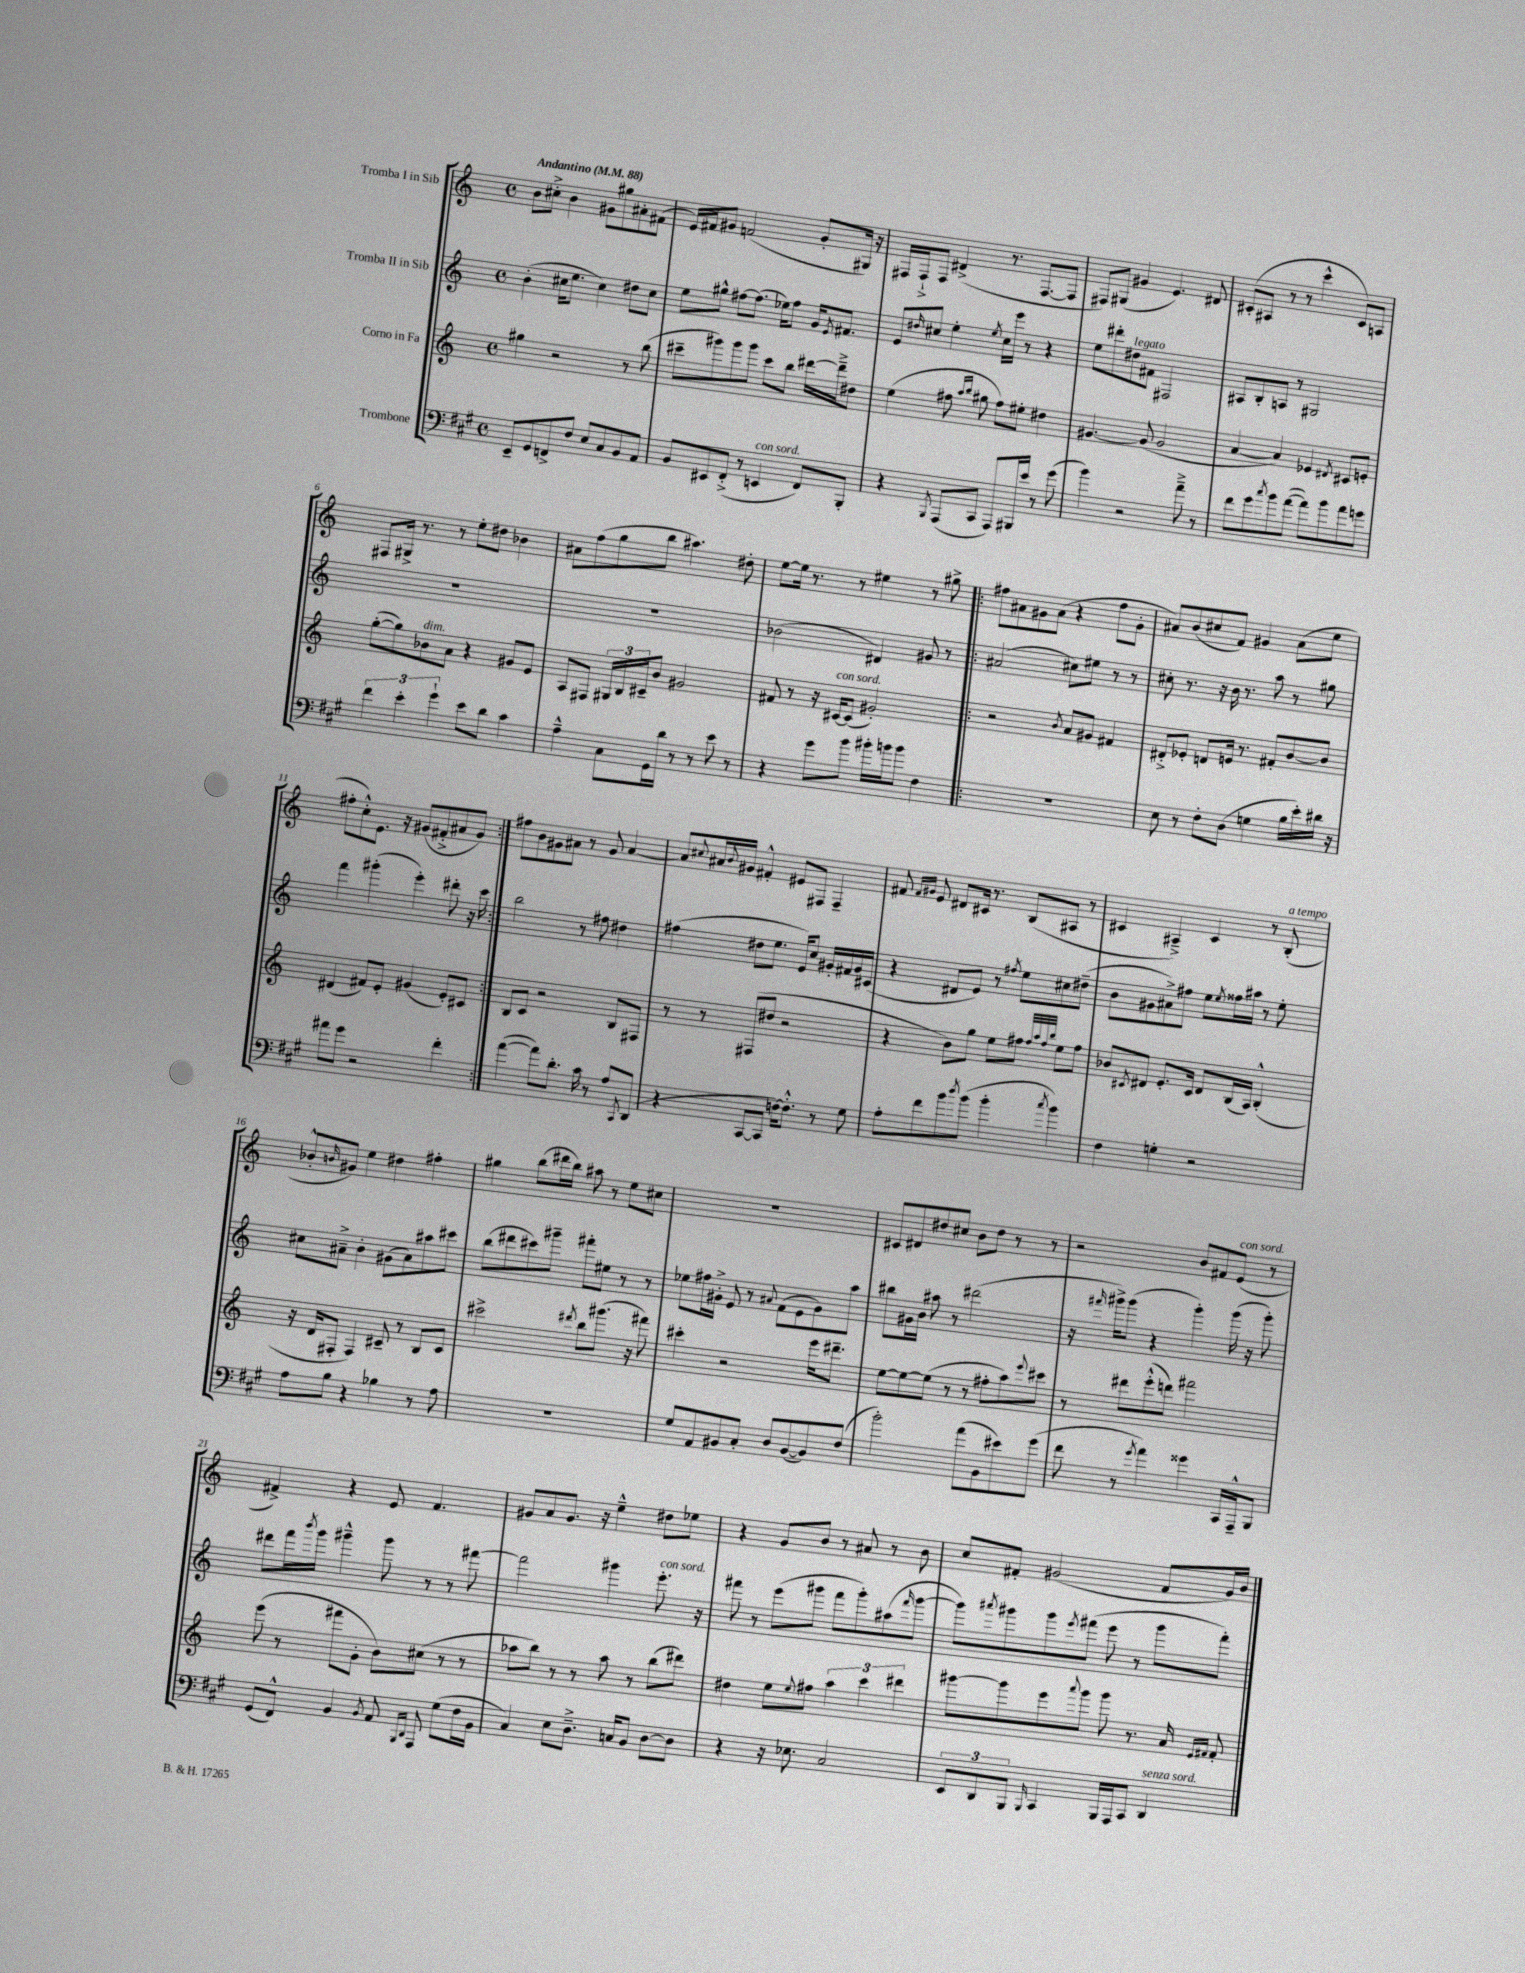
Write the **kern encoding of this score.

**kern	**kern	**kern	**kern
*staff4	*staff3	*staff2	*staff1
*clefF4	*clefG2	*clefG2	*clefG2
*k[f#c#g#]	*k[]	*k[]	*k[]
*M4/4	*M4/4	*M4/4	*M4/4
*met(c)	*met(c)	*met(c)	*met(c)
*MM88	*MM88	*MM88	*MM88
8EE~	4gg#	(4b'	8b
8GG#	.	.	8cc#'^
8FF^	2r	16cc#	4b
.	.	8.ee	.
8F#	.	.	.
8E	.	4cc#)	8g#
8C#	.	.	8gg#
8BB	8r	8dd#	8a#'
8AA	(8bb	8cc#	(8f#
=	=	=	=
8BB	8ccc#~	8ee	16e)
.	.	.	16f#
8EE#	8ggg#)	8gg#^^	8g#
(8FF#'^	8ggg#	[8ff#	(2f
8r	8ggg#	(8.ff#]	.
4EE	8ccc#	.	.
.	.	16ee-)	.
.	8bb	8ff#	.
8FF#)	[16ddd#	16g	8g#'
.	.	8qe	.
.	16ddd#~^]	8.f#	.
8BBB'	8dd#	.	16G#)
.	.	.	16r
=	=	=	=
4r	(4ee	8e	16F#
.	.	.	16F#`^
.	.	16qqdd#	.
.	.	8cc#	8F#
8qBBB	.	.	.
(8AAA	8ff#	4ee'	(4d#^
.	16qqaa	.	.
.	16qqbb	.	.
8CC#	8gg#	.	.
.	.	8qee	.
8AAA)	8ff#)	16cc#	8.r
.	.	16eee	.
16BBB#	8ee#'	8r	.
16e	.	.	[8.F#
8r	4dd#	4r	.
(8g#	.	.	8F#]
=	=	=	=
4b)	[4.g#	8ee	8F#)
.	.	8ddd#'	(8G#
2r	.	8dd#	4g#
.	(8g#]	8f#	.
.	2g#	2F#	4.e)
8a~^	.	.	.
8r	.	.	8d#
=	=	=	=
8f#	[4a	8A#	(8c#'
8g#	.	8B'	8A#
8qcc#	.	.	.
8b	4a])	8A	8r
([8a	.	8r	8r
8a])	4e-	2G#	4ccc^^
8b	.	.	.
.	8qd#	.	.
8a	8c#	.	8c#)
8g	8e'	.	8A
=	=	=	=
6f#	([8gg'	1r	8F#
.	8gg])	.	16G#^
6e'	.	.	.
.	.	.	8.r
.	8b-	.	.
6g#`	.	.	.
.	8a	.	8r
8e	4r	.	8ee'
8d	.	.	8dd#
4c#	8g#	.	4b-
.	8e	.	.
=	=	=	=
4A~^^	8A	1r	8a#
.	8F#	.	(8ff
8C#	24G#	.	8gg
.	24B	.	.
.	24c#~	.	.
16GG#	8b	.	8bb
16d	.	.	.
8r	2g#	.	4.aa#)
8r	.	.	.
8e	.	.	.
8r	.	.	8dd#'
=	=	=	=
4r	8f#	(2b-	[8ee
.	8r	.	16ee]
.	.	.	8.r
8g#	16r	.	.
.	[16c#	.	.
8b	(8c#]	.	8r
16b#'	2g#')	4d#)	4ee#
16b	.	.	.
8b	.	.	.
4F#	.	8g#	8r
.	.	8r	8gg#^
=!|:	=!|:	=!|:	=!|:
1r	2r	(2a#	8ff#
.	.	.	8a#
.	.	.	8g#
.	.	.	(8a#
.	8qb	.	.
.	8a	8cc#)	4r
.	8g#	8ee#	.
.	4f#	8r	8ff#
.	.	8r	8g#'
=	=	=	=
8E	8d#'^	8cc#'	8a#)
8r	8e-'	8.r	(8b
8F#'	8d	.	8cc#
.	.	16r	.
(8D	16e	16b	8f)
.	8.r	8.r	.
4G	.	.	4g#
.	8f#'	8aa	.
16B	[8b	8r	(8a#
16e')	.	.	.
16d#	8b]	8gg#	8ee
16r	.	.	.
=	=	=	=
8a#	(4d#	4fff	8ff#'
8g#	.	.	8cc'^^)
2r	8f#)	(4ggg#'	8.e
.	8e'	.	.
.	.	.	16r
.	(4g#	4eee')	(8g#
.	.	.	8f#'^
4f#'	8e')	8ddd#'	8a#
.	8c#	16r	8g#)
.	.	16ccc	.
=:|!	=:|!	=:|!	=:|!
([4a	8B	2bb	8ff#
.	8c	.	8b
8a])	2r	.	8g#
8.d'	.	.	8a#
.	.	8r	8r
16c#	.	.	.
8r	.	8ff#	8g#
8A	8B	4dd#	[4a#
8qCC#	.	.	.
(8DD	8F#	.	.
=	=	=	=
4r	8r	(4ff#	8a#]
.	.	.	8qqcc#
.	8r	.	16a#
.	.	.	8qqb
.	.	.	16g#
[8CC#	(8F#	8dd#	4f#'^^
8CC#]	8dd#	8.ee	.
[16F)	2r	.	8e#
8.F'^^]	.	16e)	.
.	.	8cc	8F#
8r	.	16g#'	4F#~
.	.	16f#	.
8G#	.	16g#	.
.	.	(16c#	.
=	=	=	=
8A'	4r	4r	8f#
.	.	.	16qqf#
.	.	.	16qqg#
8f#	.	.	8e
8b	8b)	8d#	8d#
8qdd	.	.	.
(8b	8gg	8e)	16c#
.	.	.	8.r
4b'	8ee	8r	.
.	.	8qff#	.
.	8ff#	8ee	(8B
.	32qqff#	.	.
.	32qqaa	.	.
.	32qqff#	.	.
8qcc#	32qqbb	.	.
4b)	8ee	8cc#	8A#
.	8ff#	(8dd#~	8r
=	=	=	=
4F#	8b-	8b	4c#
.	8qc#	.	.
.	8d#	8g#	.
4G'	8.e'	8a#^)	4A#~^)
.	.	8ff#	.
.	16c#	.	.
2r	8d#	8ee	4c#
.	.	8qee	.
.	(16B	16ff##	.
.	16A)	16aa#	.
.	(4B'^^	8r	8r
.	.	8ee'	(8B'
=	=	=	=
8A	16r	8cc#	8b-'^^
.	16d	.	.
.	.	.	16qqb
8B	8F#'	8a#~^	8g#)
4r	4F#)	4b'	4ee
4B-	8c#~	(8g#	4dd#
.	8r	8a#)	.
8r	8B	8aa#	4ff#'
8A	8c#	8ccc#	.
=	=	=	=
1r	2ccc#^	(8bb	4gg#
.	.	8ddd#	.
.	.	8ccc#)	(8bb
.	.	8ggg#~	16ddd#
.	.	.	16bb)
.	8qddd#	.	.
.	8bb	8fff#'	8aa#
.	(8.ggg#	8ee#	8r
.	.	8r	8ee
.	16r	.	.
.	8fff#)	8r	8cc#
=	=	=	=
8G#	4ccc#'	8ee-	1r
8AA	.	16ff#	.
.	.	16g#'^	.
8BB#	2r	8e	.
8C#'	.	8r	.
.	.	8qqa#	.
8D	.	(8f	.
([8BB#	.	8e	.
8BB#])	16eee	8g#)	.
.	8.ddd#~	.	.
(8F#	.	8aa	.
=	=	=	=
2b')	[8ee	8bb#	8c#
.	8ee_	16g#	8d#
.	.	16b	.
.	(8ee]	8aa#	8dd#
.	8r	8r	8cc#
(8a	8r	(2ddd#	8b
8BB	8ff#'	.	8dd#
8e#)	8aa)	.	8r
.	8qqeee	.	.
(8g#	8ccc#	.	8r
=	=	=	=
8f#	8r	16r	2r
.	.	16qqfff#	.
.	.	16ggg#^)	.
8r	8ddd#	(8ggg#	.
8qg#	.	.	.
4a)	(8eee'^^	4r	.
.	8ddd)	.	.
4g##	2fff#	4ggg#')	8b
.	.	.	8f#
16CC#	.	(16ggg#	(8e
16AAA~^^	.	16r	.
8BBB	.	8ggg#')	8r
=	=	=	=
(8GG#	(8eee	8ddd#	4f#^)
8FF#^^)	8r	16fff	.
.	.	8qbbb	.
.	.	16ggg	.
4BB	8fff#	4ggg#~^^	4r
.	8g'	.	.
8qBB	.	.	.
8AA	8b)	8ggg#	8e
16qqBBB	.	.	.
16qqDD	.	.	.
8AAA	(8cc#	8r	4.f#
(8G#	8r	8r	.
16F#	8r	[8fff#	.
16BB	.	.	.
=	=	=	=
4C#)	8aa-	2fff#]	8g#
.	8bb)	.	8a
8E	8r	.	8.g#
8.D~^	8r	.	.
.	.	.	16r
.	8aa-	4ggg#	4ee~^^
16C	.	.	.
8BB	8r	.	.
[8D	(8bb	8.eee'	8dd#
8D]	8ddd#)	.	8ee-
.	.	16r	.
=	=	=	=
4r	4dd#	8fff#	4r
.	.	8r	.
16r	8ee	(8eee	8g
8.E-	.	.	.
.	8qqee	.	.
.	8ff#	8ggg#	8b
2C#	6aa	8fff#	8r
.	.	8ggg#')	8a#
.	6ccc	.	.
.	.	(8aa#	8r
.	6ddd#	.	.
.	.	16qqfff#	.
.	.	[8ggg#	8b
=	=	=	=
12EE	[8ggg#	8ggg#])	8cc
12DD	.	.	.
.	.	8qaaa#	.
.	8ggg#]	8ggg#	8f#'
12BBB	.	.	.
16qqBBB	.	.	.
4CC#	8eee	8ggg#	(2g#
.	8qqaaa	8qeee	.
.	8ggg#	(8fff#	.
16BBB	8ggg#	8eee	.
16AAA	.	.	.
8CC#	8.r	8r	.
4DD	.	8ggg#	8f#
.	16a	.	.
.	16qqe	.	.
.	16qqf#	.	.
.	8f#'	8fff#')	16g#)
.	.	.	16b
==	==	==	==
*-	*-	*-	*-
